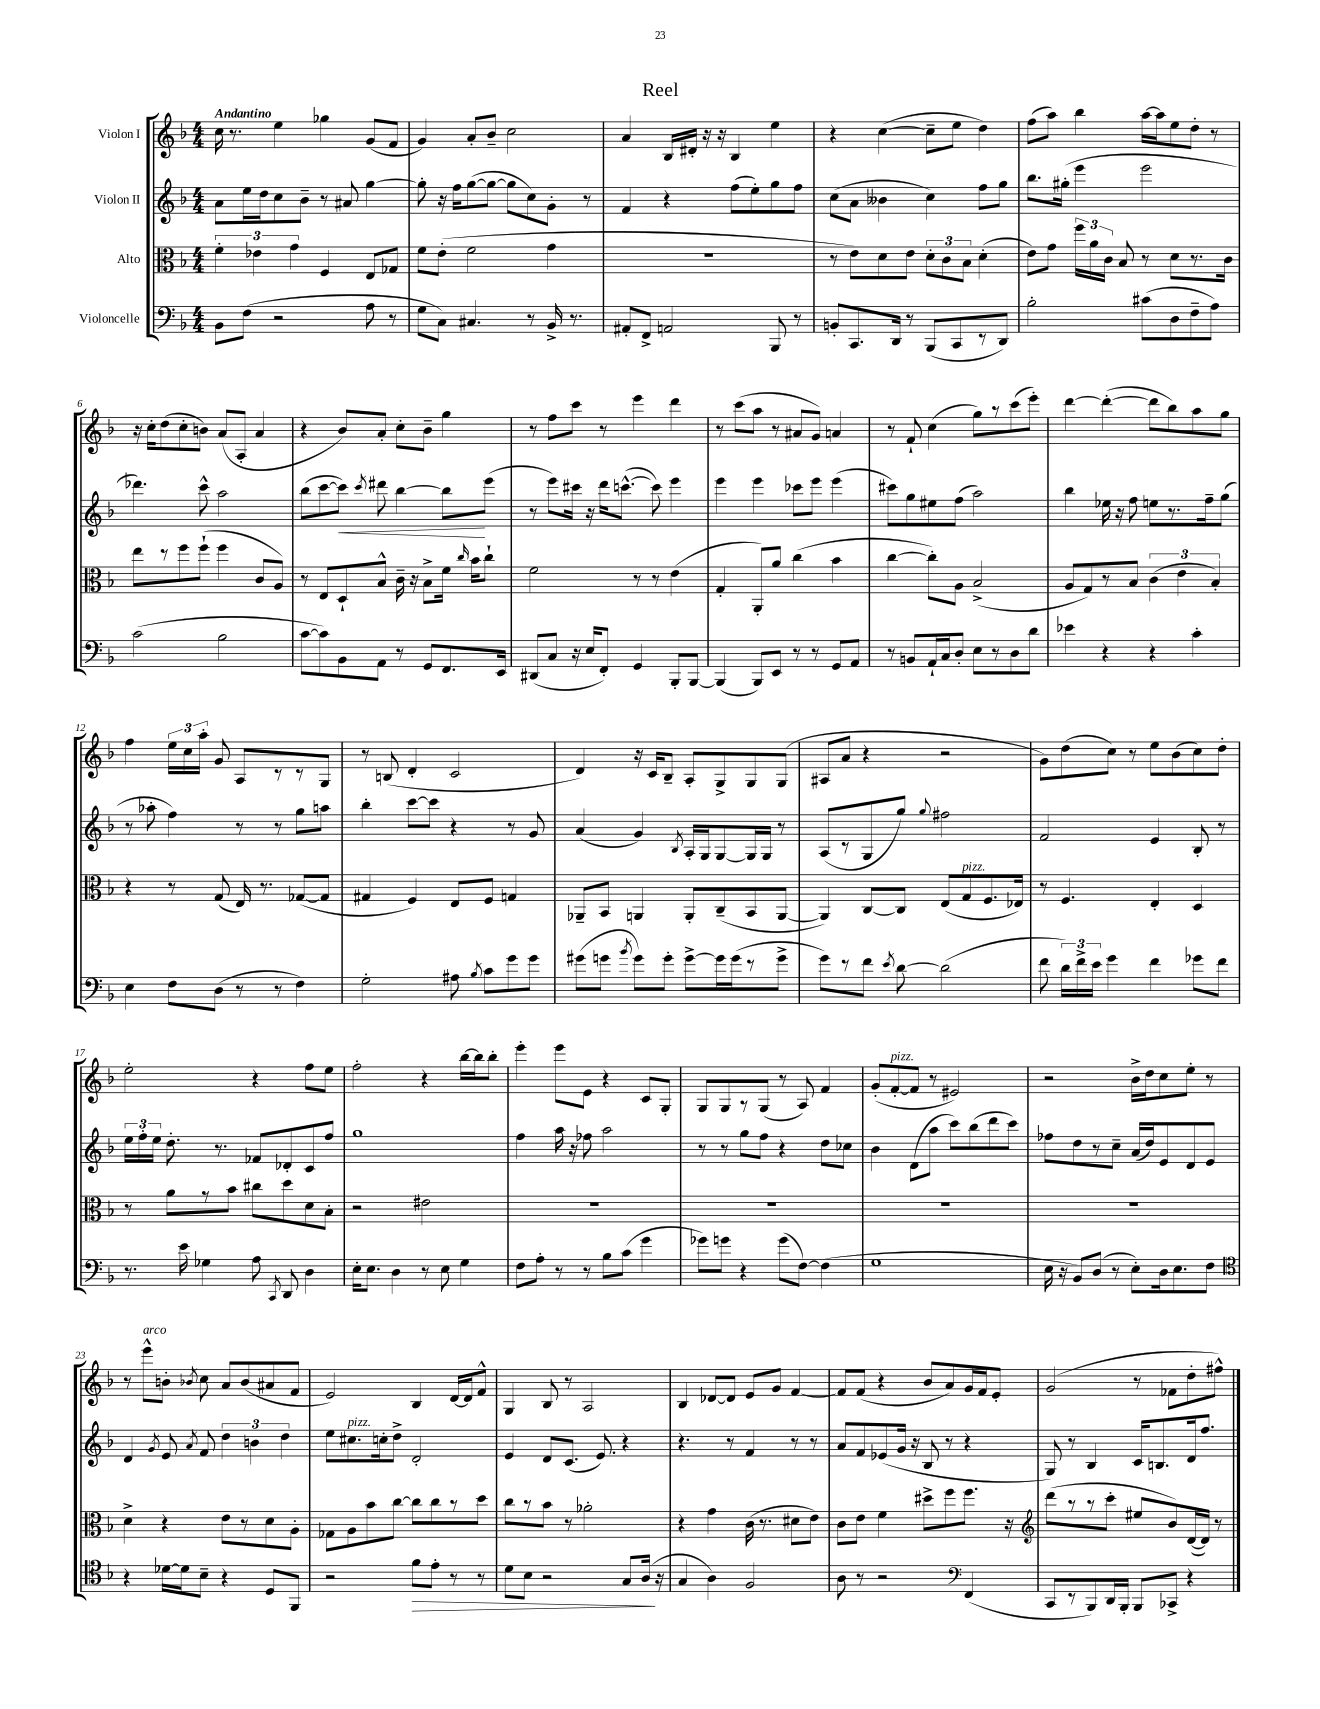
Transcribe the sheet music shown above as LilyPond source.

\header { title = "Reel" }
<<
\new StaffGroup <<
\new Staff = "s0" \with { instrumentName = "Violon I" } {
    \clef treble \key f \major \numericTimeSignature \time 4/4 \tempo "Andantino"
    \autoBeamOff c''16 r8. e''4 ges''4 g'8[( f'8] |
    g'4) a'8[-. bes'8]-- c''2 |
    a'4 bes16[ dis'16]-. r16 r16 bes4 e''4 |
    r4 c''4~( c''8[-- e''8] d''4) |
    f''8[( a''8]) bes''4 a''16[~ a''16 e''8 d''8]-. r8 |
    r16 c''16[-. d''8( c''8-. b'8]) a'8[( a8]-. a'4 |
    r4 bes'8[) a'8]-. c''8[-. bes'8]-- g''4 |
    r8 f''8[ c'''8] r8 e'''4 d'''4 |
    r8 c'''8[( a''8] r8 ais'8[ g'8]) a'4 |
    r8 f'8-! c''4( g''8[) r8 c'''8( e'''8]-.) |
    d'''4~ d'''4~-.( d'''8[ bes''8) a''8 g''8] |
    f''4 \tuplet 3/2 { e''16[ c''16 a''16]-. } g'8 a8[ r8 r8 g8] |
    r8 b8( d'4-. c'2 |
    d'4) r16 c'16[ bes8]-- a8[-. g8-> g8 g8]( |
    ais8[ a'8] r4 r2 |
    g'8[) d''8( c''8]) r8 e''8[ bes'8( c''8) d''8]-. |
    e''2-. r4 f''8[ e''8] |
    f''2-. r4 bes''16[~ bes''16 bes''8]-. |
    e'''4-. e'''8[ e'8] r4 c'8[ g8]-. |
    g8[ g8 r8 g8]( r8 a8) f'4 |
    g'8[-.( f'8~-.^\markup { \italic "pizz." } f'8] r8 eis'2) |
    r2 bes'16[-> d''16 c''8 e''8]-. r8 |
    r8 e'''8[-^^\markup { \italic "arco" } b'8]-. \acciaccatura { bes'8 } c''8 a'8[ bes'8( ais'8 f'8] |
    e'2) bes4 d'16[~ d'16 f'8]-^ |
    g4 bes8 r8 a2 |
    bes4 des'8[~ des'8] e'8[ g'8] f'4~ |
    f'8[ f'8]( r4 bes'8[ a'8) g'16 f'16 e'8]-. |
    g'2( r8 fes'8[ d''8-. fis''8]-^) \bar "|." |
}
\new Staff = "s1" \with { instrumentName = "Violon II" } {
    \clef treble \key f \major \numericTimeSignature \time 4/4
    \autoBeamOff a'8[ e''16 d''16 c''8 bes'8]-- r8 ais'8 g''4~ |
    g''8-. r16 f''16[ g''8~( g''8]~ g''8[ c''8) g'8]-. r8 |
    f'4 r4 f''8[( e''8-.) g''8 f''8] |
    c''8[( a'8] beses'4 c''4) f''8[ g''8] |
    bes''8.[ gis''16]-.( e'''4 e'''2 |
    des'''4.) c'''8-^ a''2 |
    bes''8[( c'''8~ c'''8]\<) \acciaccatura { c'''8 } dis'''8 bes''4~ bes''8[\! e'''8]( |
    r8 e'''8[) cis'''16] r16 d'''16[ c'''8.]~-^( c'''8) e'''4 |
    e'''4 e'''4 ces'''8[ e'''8] e'''4( |
    cis'''8[) g''8 eis''8 f''8]( a''2) |
    bes''4 ees''16 r16 f''8 e''8[ r8. f''16-- g''8]( |
    r8 aes''8-. f''4) r8 r8 g''8[ a''8] |
    bes''4-. c'''8[~ c'''8] r4 r8 g'8 |
    a'4( g'4) \acciaccatura { bes8 } a16[-. g16 g8~ g16 g16] r8 |
    a8[( r8 g8 g''8]) \appoggiatura { g''8 } fis''2 |
    f'2 e'4 bes8-. r8 |
    \tuplet 3/2 { e''16[ f''16-. e''16] } d''8.-. r8. fes'8[ des'8-. c'8 f''8] |
    g''1 |
    f''4 a''16 r16 fes''8 a''2 |
    r8 r8 g''8[ f''8] r4 d''8[ ces''8] |
    bes'4 d'8[( a''8] c'''8[) bes''8( d'''8 c'''8]) |
    fes''8[ d''8 r8 c''8]-- a'16[( d''16) e'8 d'8 e'8] |
    d'4 \acciaccatura { g'8 } e'8 \acciaccatura { a'8 } f'8 \tuplet 3/2 { d''4 b'4 d''4 } |
    e''8[ cis''8.^\markup { \italic "pizz." } c''16-. d''8]-> d'2-. |
    e'4 d'8[ c'8.]( e'8.) r4 |
    r4. r8 f'4 r8 r8 |
    a'8[ f'8 ees'8( g'16] r16 bes8 r8 r4 |
    g8) r8 bes4 c'16[ b8. d'16 f''8.] \bar "|." |
}
\new Staff = "s2" \with { instrumentName = "Alto" } {
    \clef alto \key f \major \numericTimeSignature \time 4/4
    \autoBeamOff \tuplet 3/2 { f'4-. ees'4 g'4 } f4 e8[ ges8] |
    f'8[ e'8]-.( f'2 g'4 |
    R1 |
    r8 e'8[) d'8 e'8] \tuplet 3/2 { d'8[-. c'8 bes8] } d'4-.( |
    e'8[) g'8] \tuplet 3/2 { f''16[ a'16 c'16] } bes8 r8 d'8[ r8. c'16] |
    e''8[ r8 f''8 f''8]-!( f''4 c'8[ a8]) |
    r8 e8[ d8-! bes8]-^ c'16-- r16 bes8[-> f'16] \grace { c''16 } bes'16[ c''8]-! |
    f'2 r8 r8 e'4( |
    g4-. a,8[-.) a'8] c''4( bes'4 |
    c''4~ c''8[-.) a8] bes2->( |
    a8[ g8) r8 bes8] \tuplet 3/2 { c'4( e'4 bes4-.) } |
    r4 r8 g8( e16) r8. ges8[~( ges8] |
    gis4 f4) e8[ f8] g4 |
    aes,8[-- bes,8] a,4 a,8[-. c8--( bes,8 a,8]~ |
    a,4) c8[~ c8] e8[( g8^\markup { \italic "pizz." } f8. ees16]) |
    r8 f4. e4-. d4 |
    r8 a'8[ r8 bes'8] cis''8[ d''8 d'8 bes8]-. |
    r2 eis'2 |
    R1 |
    R1 |
    R1 |
    R1 |
    d'4-> r4 e'8[ r8 d'8 a8]-. |
    ges8[ a8 bes'8 c''8]~ c''8[ c''8 r8 d''8] |
    c''8[ r8 bes'8] r8 aes'2-. |
    r4 g'4 c'16( r8. dis'8[ e'8]) |
    c'8[ e'8] f'4 dis''8[-> f''8 f''8.] r16 |
    \clef treble d'''8[( r8 r8 c'''8]-. eis''8[ bes'8) d'16~( d'16]) r8 \bar "|." |
}
\new Staff = "s3" \with { instrumentName = "Violoncelle" } {
    \clef bass \key f \major \numericTimeSignature \time 4/4
    \autoBeamOff bes,8[ f8]( r2 a8 r8 |
    g8[ c8]) cis4. r8 bes,16-> r8. |
    ais,8[-. f,8]-> a,2 bes,,8 r8 |
    b,8[-. c,8. d,16] r8 bes,,8[( c,8 r8 d,8]) |
    bes2-. cis'8[( d8 f8-- a8]) |
    c'2( bes2 |
    c'8[~ c'8) bes,8 a,8] r8 g,8[ f,8. e,16] |
    dis,8[( c8] r16 e16[ f,8]-.) g,4 bes,,8[-. bes,,8]~ |
    bes,,4( bes,,8[) e,8] r8 r8 g,8[ a,8] |
    r8 b,8[ a,16-! c16 d8]-. e8[ r8 d8 d'8] |
    ees'4 r4 r4 c'4-. |
    e4 f8[ d8]( r8 r8 f4) |
    g2-. ais8 \acciaccatura { bes8 } c'8[ g'8 g'8] |
    gis'8[( g'8] \acciaccatura { bes'8 } g'8[) g'8]-. g'8[~-> g'16 g'16( r8 g'8]-> |
    g'8[) r8 f'8] \acciaccatura { e'8 } d'8~ d'2( |
    f'8 \tuplet 3/2 { d'16[) f'16-> e'16] } g'4 f'4 ges'8[ f'8] |
    r8. e'16 ges4 a8 \acciaccatura { c,8 } d,8 d4 |
    e16[-. e8.] d4 r8 e8 g4 |
    f8[ a8]-. r8 r8 bes8[ c'8]( g'4 |
    ges'8[) g'8] r4 g'8[( f8]~) f4( |
    g1 |
    e16 r16 bes,8[) d8]( r8 e8[-.) d16 e8. f8] |
    \clef tenor r4 des'16[~ des'16 bes8]-- r4 d8[ f,8] |
    r2 f'8[\> e'8]-. r8 r8 |
    d'8[ bes8] r2 g8[ a16]\!( r16 |
    g4 a4) f2 |
    a8 r8 r2 \clef bass f,4( |
    c,8[ r8 bes,,8) d,16 bes,,16]-. bes,,8[ ces,8]-> r4 \bar "|." |
}
>>
>>
